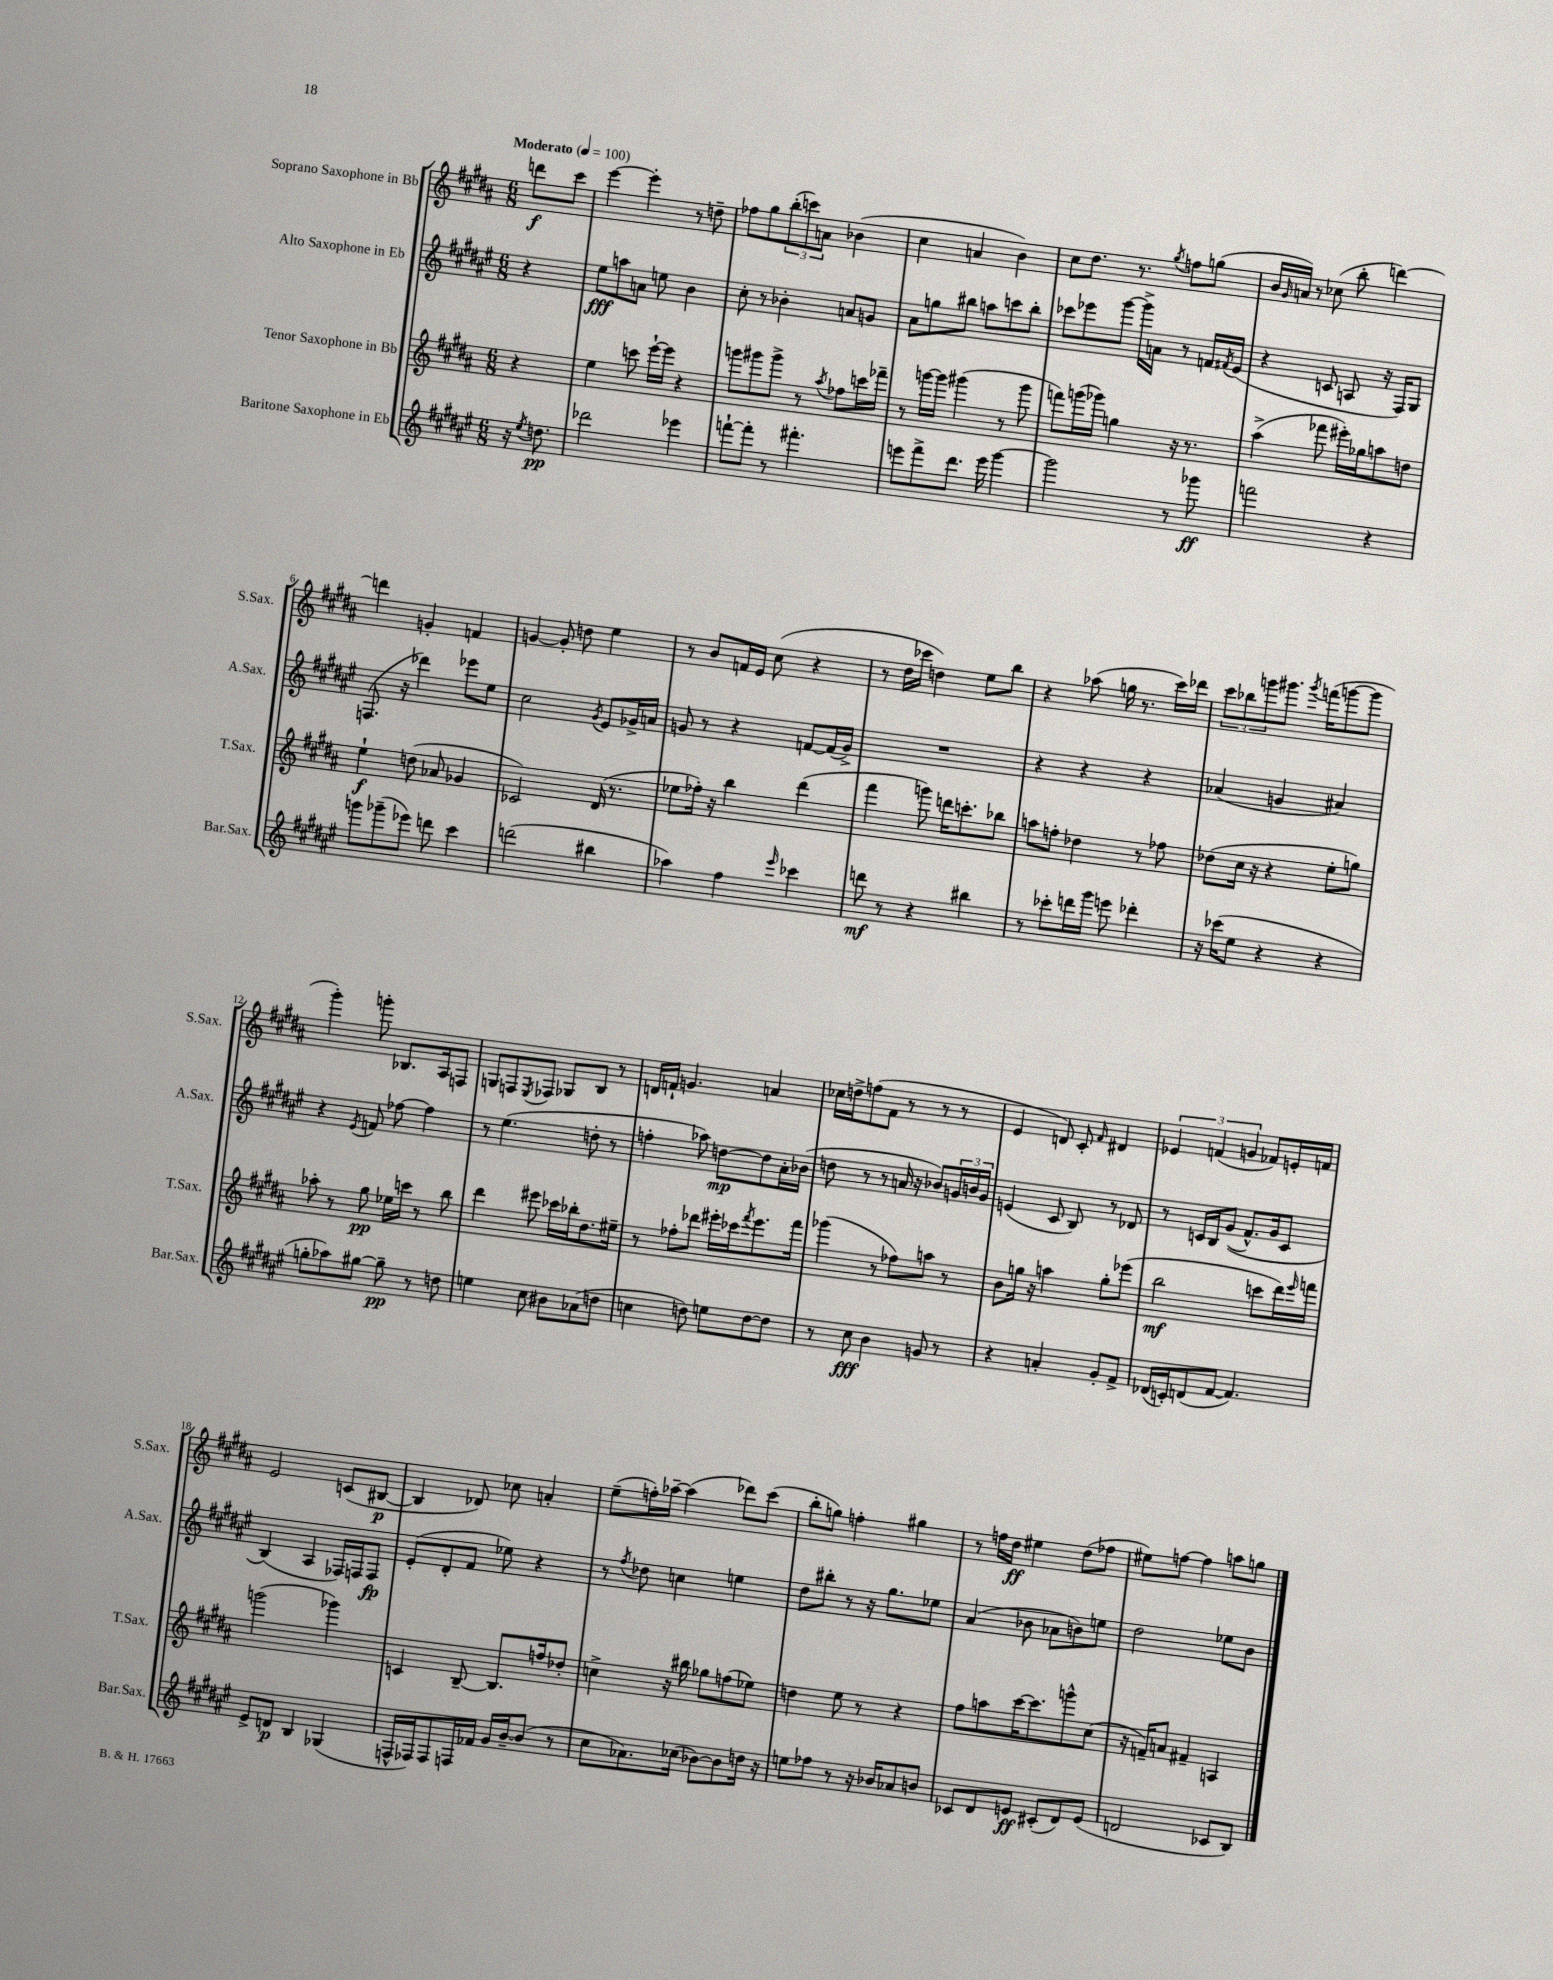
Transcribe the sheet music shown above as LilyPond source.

<<
\new StaffGroup <<
\new Staff = "s0" \with { instrumentName = "Soprano Saxophone in Bb" shortInstrumentName = "S.Sax." } {
    \clef treble \key b \major \numericTimeSignature \time 6/8 \partial 4 \tempo "Moderato" 4 = 100
    d'''8\f cis'''8 |
    e'''4~ e'''4-. r8 d''8-- |
    fes''8 gis''8 \tuplet 3/2 { b''8-.( c'''8) a'8 } bes'4( |
    cis''4 a'4 b'4) |
    cis''8 dis''8. r8. \acciaccatura { gis''8 } f''8 g''8( |
    b'16 \grace { gis'16 } a'16) r8 ces''8( b''8-. d'''4~) |
    d'''4 g'4-. f'4 |
    g'4~ g'8-. d''8 e''4 |
    r8 b'8 f'16 e'16 cis''8( r4 |
    r8 dis''16 ces'''16 d''4) e''8 b''8 |
    r4 aes''8( g''16 r8. cis'''16) des'''16 |
    \tuplet 3/2 { cis'''8 bes''8 g'''8 } gis'''8. \acciaccatura { gis'''8 } f'''16( g'''8~ g'''8 |
    gis'''4-.) g'''8-. bes8. ais16 f8 |
    g8 f8 \acciaccatura { e8 } fes8 ges8 b8 r8 |
    d'16 f'16-! g'4. a'4 |
    ces''16 d''16-> f''8( fis'8 r8 r8 r8 |
    e'4 d'8) cis'8-. \grace { fis'16 } dis'4 |
    \tuplet 3/2 { ees'4 f'4( g'4 } fes'8) e'16-. f'16 |
    e'2 c'8( bis8~\p |
    bis4 des'8) ces''8 a'4-. |
    e''8--( f''16-.) aes''16~-- aes''4( des'''8) cis'''8( |
    b''8-. g''8) f''4-. gis''4 |
    r8 f''16 dis''16\ff eis''4 dis''8( fes''8 |
    eis''8) f''8~ f''4 a''8 g''8 \bar "|." |
}
\new Staff = "s1" \with { instrumentName = "Alto Saxophone in Eb" shortInstrumentName = "A.Sax." } {
    \clef treble \key fis \major \numericTimeSignature \time 6/8 \partial 4
    r4 |
    eis''8\fff a''8 a'8 e''8 b'4 |
    cis''8-. r8 bes'4-. a'8 g'8 |
    ais'8 g''8 bis''8 a''8 c'''8 bis''8-. |
    ces'''8 ees'''8 gis'''8~ gis'''16-> a'16 r8 f'16 \acciaccatura { fis'8 } eis'16( |
    r4 c'8 a8 r16 fis16) gis8 |
    f8.( r16 des'''4) ees'''8 eis''8 |
    cis''2 \acciaccatura { gis'8 } eis'8 ges'16-> a'16 |
    g'8 r8 r4 f'8~ f'16( g'16->) |
    R2. |
    r4 r4 r4 |
    aes'4( g'4 ais'4) |
    r4 \acciaccatura { eis'8 } f'8 fes''8~ fes''4 |
    r8 eis''4.( d''8-. r8 |
    f''4-. aes''8) d''8~\mp d''8 ais'16-. bes'16( |
    d''8 r8 r8 a'16 r16 bes'8) \tuplet 3/2 { g'16 b'16 g'16 } |
    e'4( cis'8 b8) r8 des'8 |
    r8 c'16 b16 gis'8(\( fis'8.-^) gis'16 c'8 |
    b4(\) ais4 fes16) f16 f8\fp |
    eis'8-.( dis'8-. fis'8 ees''8) r4 |
    r8 \acciaccatura { fis''8 } des''8 c''4 e''4 |
    dis''8 bis''8-. r8 r16 gis''8. ees''8 |
    ais'4( bes'8 aes'8 b'8) e''8 |
    dis''2 ees''8 b'8 \bar "|." |
}
\new Staff = "s2" \with { instrumentName = "Tenor Saxophone in Bb" shortInstrumentName = "T.Sax." } {
    \clef treble \key b \major \numericTimeSignature \time 6/8 \partial 4
    r4 |
    e''4 c'''8 e'''16~-! e'''16 r4 |
    g'''8 gis'''8 gis'''8-> r8 \acciaccatura { ais''8 } fes''8 c'''16 fes'''16-- |
    r8 g'''16~ g'''16 gis'''4( r8 gis'''8 |
    f'''8) g'''16( ges'''16) g''4 r16 r8. |
    ais''4->( fes'''8 eis'''16-.) ges''16 a''8 d''8 |
    e''4-!\f d''8( aes'8 ges'4 |
    ces'2) dis'16( r8. |
    ees''8 fes''16-.) r16 b''4 dis'''4( |
    fis'''4 g'''8) d'''16 c'''8.-. bes''8 |
    a''8 f''8-. des''4 r8 fes''8 |
    des''8( cis''16 r16 r4 e''8-. g''8) |
    aes''8-. r8 gis''8\pp ees''16 c'''16 r8 b''8 |
    dis'''4 eis'''8 ces'''16 bes''16-. dis''8. eis''16-- |
    r8 fes''8-. des'''8 eis'''16-. ces'''16 \acciaccatura { fis'''8 } eis'''8. fis'''16 |
    ges'''4( r8 fes''8) a''8 r8 |
    b'8 g''16 r16 a''4 g''8-. ees'''8( |
    b''2\mf c'''8 dis'''16) \grace { e'''16 } f'''16 |
    g'''2( ges'''4) |
    c'4 b8~-- b8. f''16 des''8-. |
    c''4-> r16 bis''16 ges''8 f''8( ees''8) |
    d''4 e''8 r8 r4 |
    fis''8 a''8 cis'''16~ cis'''8. g'''8-^ cis''8( |
    r16 f'16--) a'8 fis'4-- a4 \bar "|." |
}
\new Staff = "s3" \with { instrumentName = "Baritone Saxophone in Eb" shortInstrumentName = "Bar.Sax." } {
    \clef treble \key fis \major \numericTimeSignature \time 6/8 \partial 4
    r16 \acciaccatura { eis''8 } d''8.\pp |
    des'''2 ees'''4 |
    f'''8~-! f'''8-. r8 fis'''4.-. |
    e'''8 fis'''8-> dis'''8. e'''16 gis'''4~ |
    gis'''2 r8 ges'''8\ff |
    f'''2 r4 |
    g'''8 ges'''8--( ees'''8) d'''8 cis'''4 |
    d'''2( bis''4 |
    aes''4) fis''4 \grace { eis'''16 } ces'''4 |
    d'''8\mf r8 r4 bis''4 |
    r8 ces'''8-. d'''16 gis'''16 e'''8 des'''4-. |
    r16 ces'''16( eis''8 r4 r4 |
    g''8-. aes''8) gis''8~ gis''8--\pp r8 d''8 |
    e''4 cis''8 bis'8 aes'8( d''8 |
    c''4 d''8) e''8 d''8~ d''8 |
    r8 cis''8\fff b'4 g'8 r8 |
    r4 a'4-. gis'8-. fis'8-> |
    des'16( c'16-.) d'8( fis'8~ fis'4.) |
    eis'8-> d'8\p b4 ges4( |
    f16-^ fes16) fes8 f16 fes'16 gis'16 b'16~-- b'8( r8 |
    cis''8 aes'8.) ces''16( bes'8~) bes'8 d''16 r16 |
    e''8 fes''8 r8 r16 bes'16 aes'8 b'8 |
    ces'8 dis'8 e'8\ff cis'8-.( dis'8) e'8( |
    d'2 ces'8 b8) \bar "|." |
}
>>
>>
